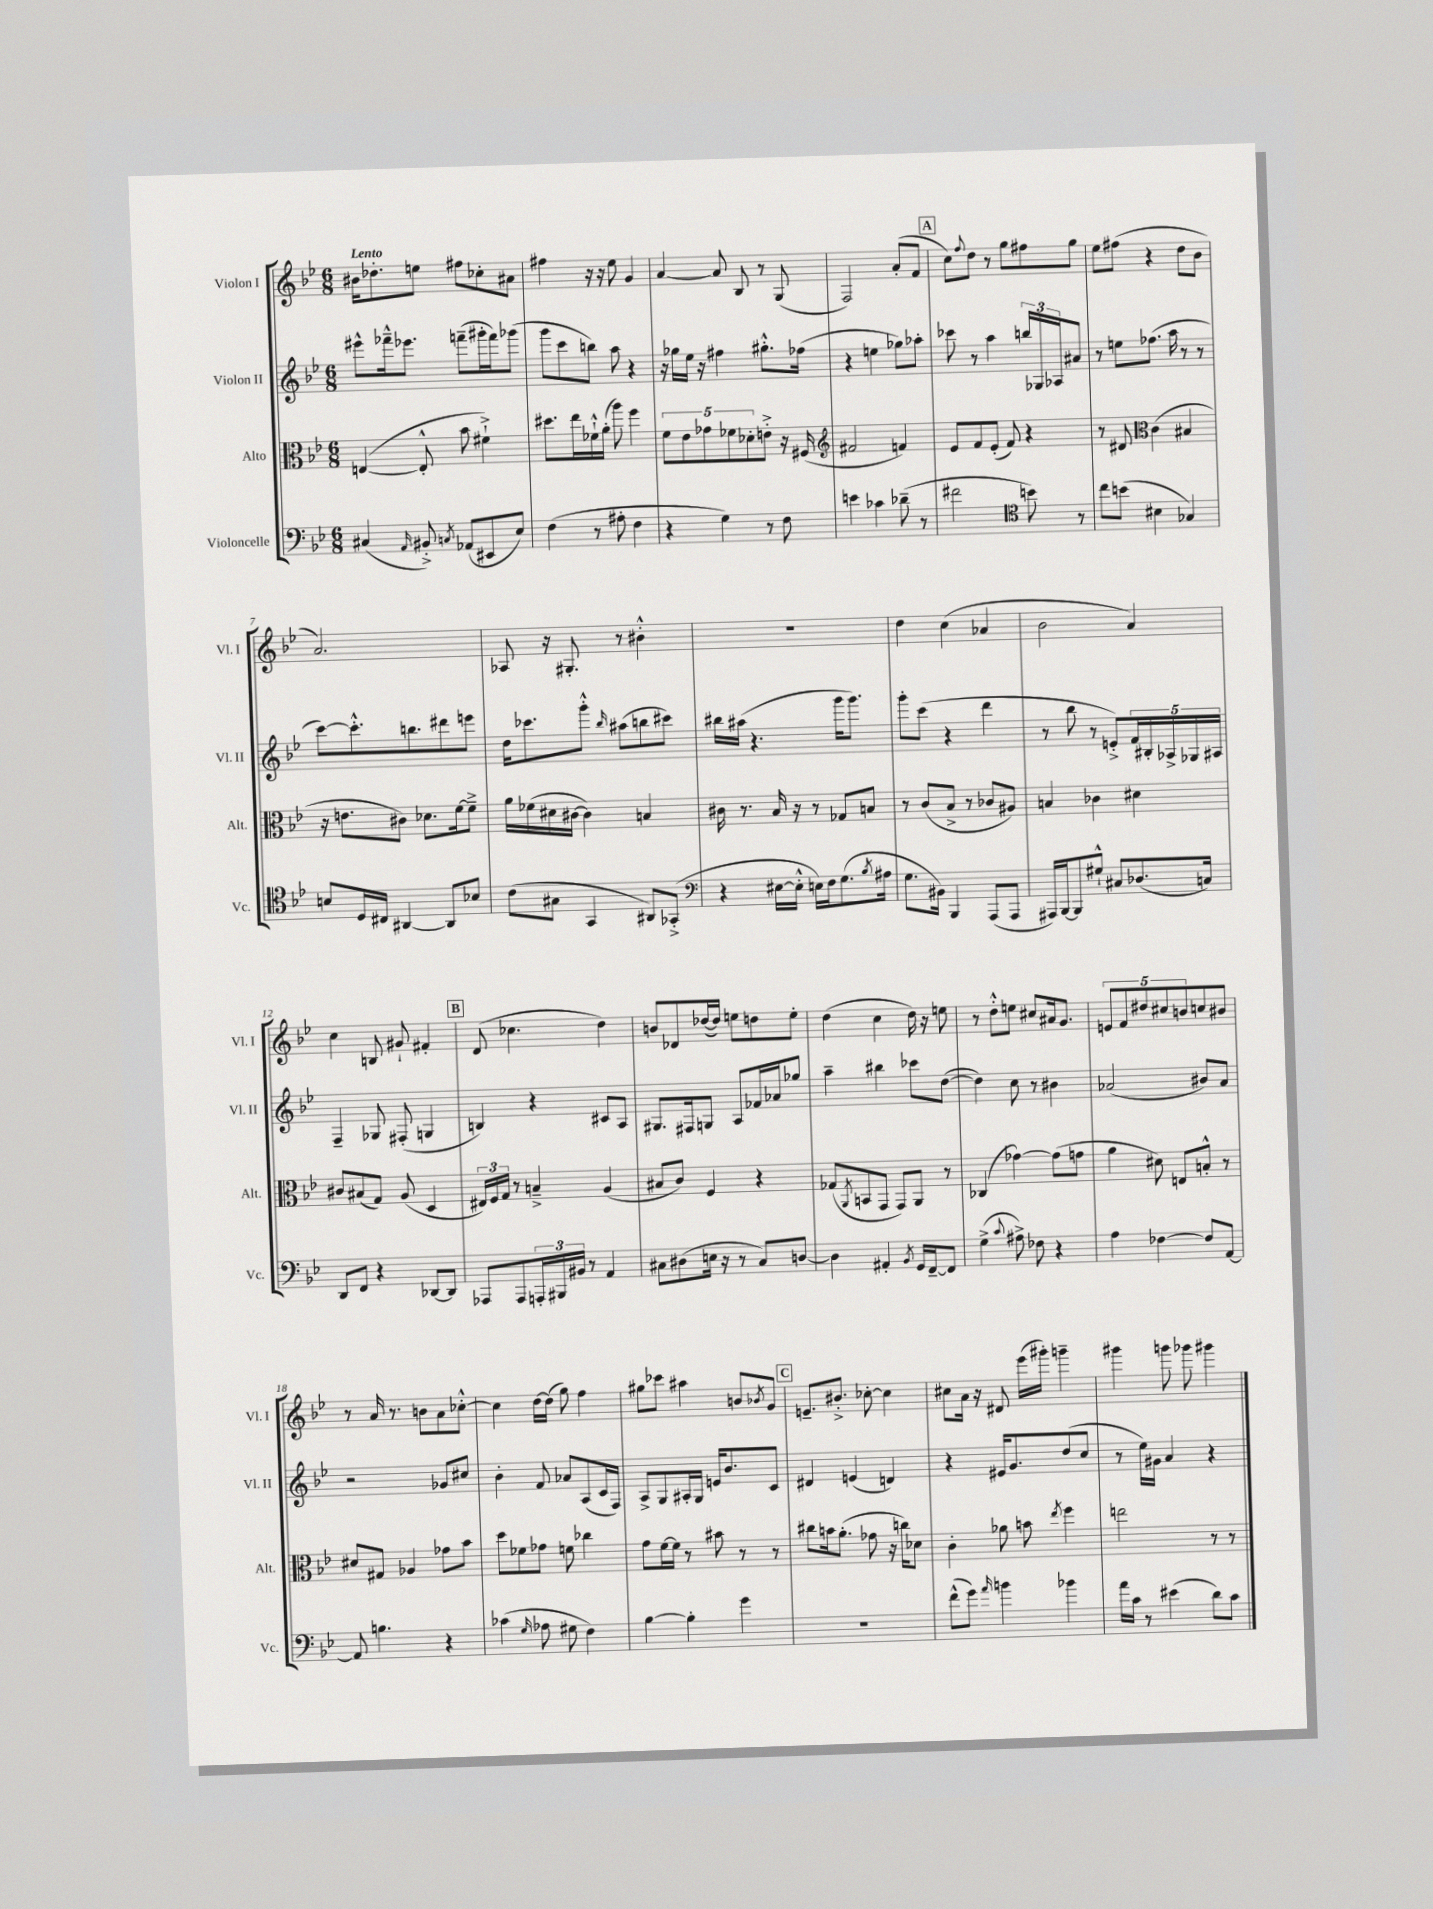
<<
\new StaffGroup <<
\new Staff = "s0" \with { instrumentName = "Violon I" shortInstrumentName = "Vl. I" } {
    \clef treble \key bes \major \numericTimeSignature \time 6/8 \tempo "Lento"
    bis'16 des''8.-. e''8 fis''8 ces''8-. ais'8 |
    fis''4 r16 r16 ees''8 g'4 |
    a'4~ a'8 bes8 r8 g8( |
    f2) a'8-.( f'8 |
    \mark \markup { \box "A" } c''8) \appoggiatura { f''8 } d''8 r8 g''8 fis''8 g''8 |
    ees''8 fis''8( r4 d''8 bes'8 |
    a'2.) |
    aes8 r16 gis8.-. r8 bis'4-.-^ |
    R2. |
    d''4 c''4( aes'4 |
    bes'2 a'4) |
    c''4 b8 gis'8-! fis'4-. |
    \mark \markup { \box "B" } d'8( ces''4. d''4) |
    b'8 des'8 des''16~( des''16) e''8 d''8 e''8-. |
    d''4( c''4 d''16) r16 e''8 |
    r8 d''8-.-^ e''8 cis''8 ais'16 g'8. |
    \tuplet 5/4 { e'8 f'8 dis''8 cis''8 b'8 } c''8 bis'8 |
    r8 a'16 r8. b'8 a'8 ces''8~-.-^ |
    ces''4 d''16~ d''16( g''8) f''4 |
    gis''8 ces'''8 ais''4 b'8 \acciaccatura { bes'8 } g'8 |
    \mark \markup { \box "C" } e'8.-- bis'8.-.-> ces''8~-. ces''4 |
    cis''8 a'16 r16 dis'8 ees'''16( gis'''16-.) g'''4-- |
    gis'''4 g'''8 ges'''8 gis'''4 \bar "|." |
}
\new Staff = "s1" \with { instrumentName = "Violon II" shortInstrumentName = "Vl. II" } {
    \clef treble \key bes \major \numericTimeSignature \time 6/8
    eis'''8-^ fes'''16---^ ees'''8. f'''8--( gis'''16-. f'''16) ges'''8( |
    g'''8 c'''8 b''8) a''8 r4 |
    r16 ges''16 ees''16 r16 fis''4 gis''8.-.-^ fes''16( |
    r4 e''4 ges''8) aes''8-. |
    \mark \markup { \box "A" } ces'''8 r8 a''4 \tuplet 3/2 { b''16 ges16 aes16 } ais'8 |
    r8 e''8 fes''8.( a''16 r8 r8 |
    c'''8~) c'''8.-.-^ b''8. dis'''8 e'''8 |
    d''16 ces'''8. g'''8-.-^ \grace { bes''16 } ais''8( b''8 cis'''8) |
    bis''16 ais''16( r4. g'''16 g'''8.) |
    g'''8-. c'''8( r4 d'''4 |
    r8 bes''8 r8 e'8-.->) \tuplet 5/4 { f'16 bis16-. aes16-> ges16 ais16 } |
    f4-- ges8 fis8-.( g4 |
    \mark \markup { \box "B" } b4) r4 cis'8 a8 |
    gis8. fis16 g8 a8 fes'16 aes'16 ges''8 |
    a''4-- bis''4 ces'''8 d''8~( |
    d''4) c''8 r8 bis'4 |
    aes'2( bis'8) aes'8 |
    r2 ges'8 cis''8 |
    bes'4-. f'8 aes'8 a8( c'16 f16) |
    a8-> g8 ais16-. g16 e'16 bes'8. c'8 |
    \mark \markup { \box "C" } dis'4 e'4( d'4) |
    r4 eis'16 g'8. d''8( c''8 |
    r8 ees''16) gis'16 a'4 r4 \bar "|." |
}
\new Staff = "s2" \with { instrumentName = "Alto" shortInstrumentName = "Alt." } {
    \clef alto \key bes \major \numericTimeSignature \time 6/8
    e4~( e8-.-^ bes'8 fis'4-!->) |
    dis''8. ees''16 fes'16-!-^ a'16-.( a''8) f''4 |
    \tuplet 5/4 { f'8 ees'8 ges'8 fes'8 des'8-. } e'8-.-> r16 fis16( |
    \clef treble fis'2 f'4) |
    \mark \markup { \box "A" } ees'8 f'8 ees'8-.( f'8) r4 |
    r8 dis'8 \clef alto c'4( bis4 |
    r16 e'8. cis'8) des'8. f'16~ f'8---> |
    a'16 fes'16( dis'16 cis'16~ cis'4) b4 |
    cis'16 r8. bes16 r16 r8 ges8 b8 |
    r8 c'8( bes8-> r8 ces'8 ais8) |
    b4 ces'4 dis'4 |
    cis'8 bis8( g8) a8( d4 |
    \mark \markup { \box "B" } \tuplet 3/2 { eis16) f16 g16 } r8 b4---> a4( |
    bis8 c'8) f4 r4 |
    ges8( \acciaccatura { a,8 } b,8 g,8 g,8) a,8 r8 |
    ces4( ges'4~) ges'8( g'8 |
    a'4 dis'8) e8 b8-.-^ r8 |
    dis'8 gis8 aes4 ges'8 bes'8 |
    d''8 fes'8 ges'8 f'8 ces''4 |
    g'8 f'16~ f'16 r8 bis'8 r8 r8 |
    \mark \markup { \box "C" } cis''8 b'16 a'8.-.( ges'8 r16 c''16) des'8 |
    c'4-. aes'8 b'8 \acciaccatura { ees''8 } f''4 |
    e''2 r8 r8 \bar "|." |
}
\new Staff = "s3" \with { instrumentName = "Violoncelle" shortInstrumentName = "Vc." } {
    \clef bass \key bes \major \numericTimeSignature \time 6/8
    cis4( \grace { a,16 } bis,8-.->) \acciaccatura { c8 } aes,8( eis,8 ees8) |
    f4( r8 ais8-. f4 |
    r4 g4) r8 f8 |
    e'4 ces'4 des'8--( r8 |
    \mark \markup { \box "A" } fis'2 \clef tenor b'8) r8 |
    c''8 b'8( bis4 ges4) |
    b8 d16 cis16 ais,4~ ais,8 bes8 |
    c'8( gis8 g,4 ais,8) ges,8-.->( |
    \clef bass r4 eis16~ eis16-.-^ e16) f16 g8.( \acciaccatura { bes8 } ais16 |
    g8. bis,16) bes,,4 a,,8( a,,8 |
    ais,,16) bes,,16~ bes,,8 gis8-!-^ cis8 des8.( c16) |
    d,8 f,8 r4 des,8~ des,8 |
    \mark \markup { \box "B" } aes,,8 aes,,8 \tuplet 3/2 { a,,16-. bis,,16 bis,16 } r8 a,4 |
    cis8 dis8( e16 r16 r8 cis8) d8~ |
    d4 ais,4-. \acciaccatura { bes,8 } g,16 f,16~-- f,8 |
    g4->( \appoggiatura { c'8 } ais8->) fes8 r4 |
    a4 fes4~ fes8 a,8~ |
    a,8 b4. r4 |
    ces'4( \grace { g16 } aes8 gis8 f4) |
    bes4~ bes4-. g'4 |
    \mark \markup { \box "C" } R2. |
    f'8-^( g'8) \grace { a'16 } b'4 bes'4 |
    a'16 c'16 r8 eis'4( d'8) c'8 \bar "|." |
}
>>
>>
